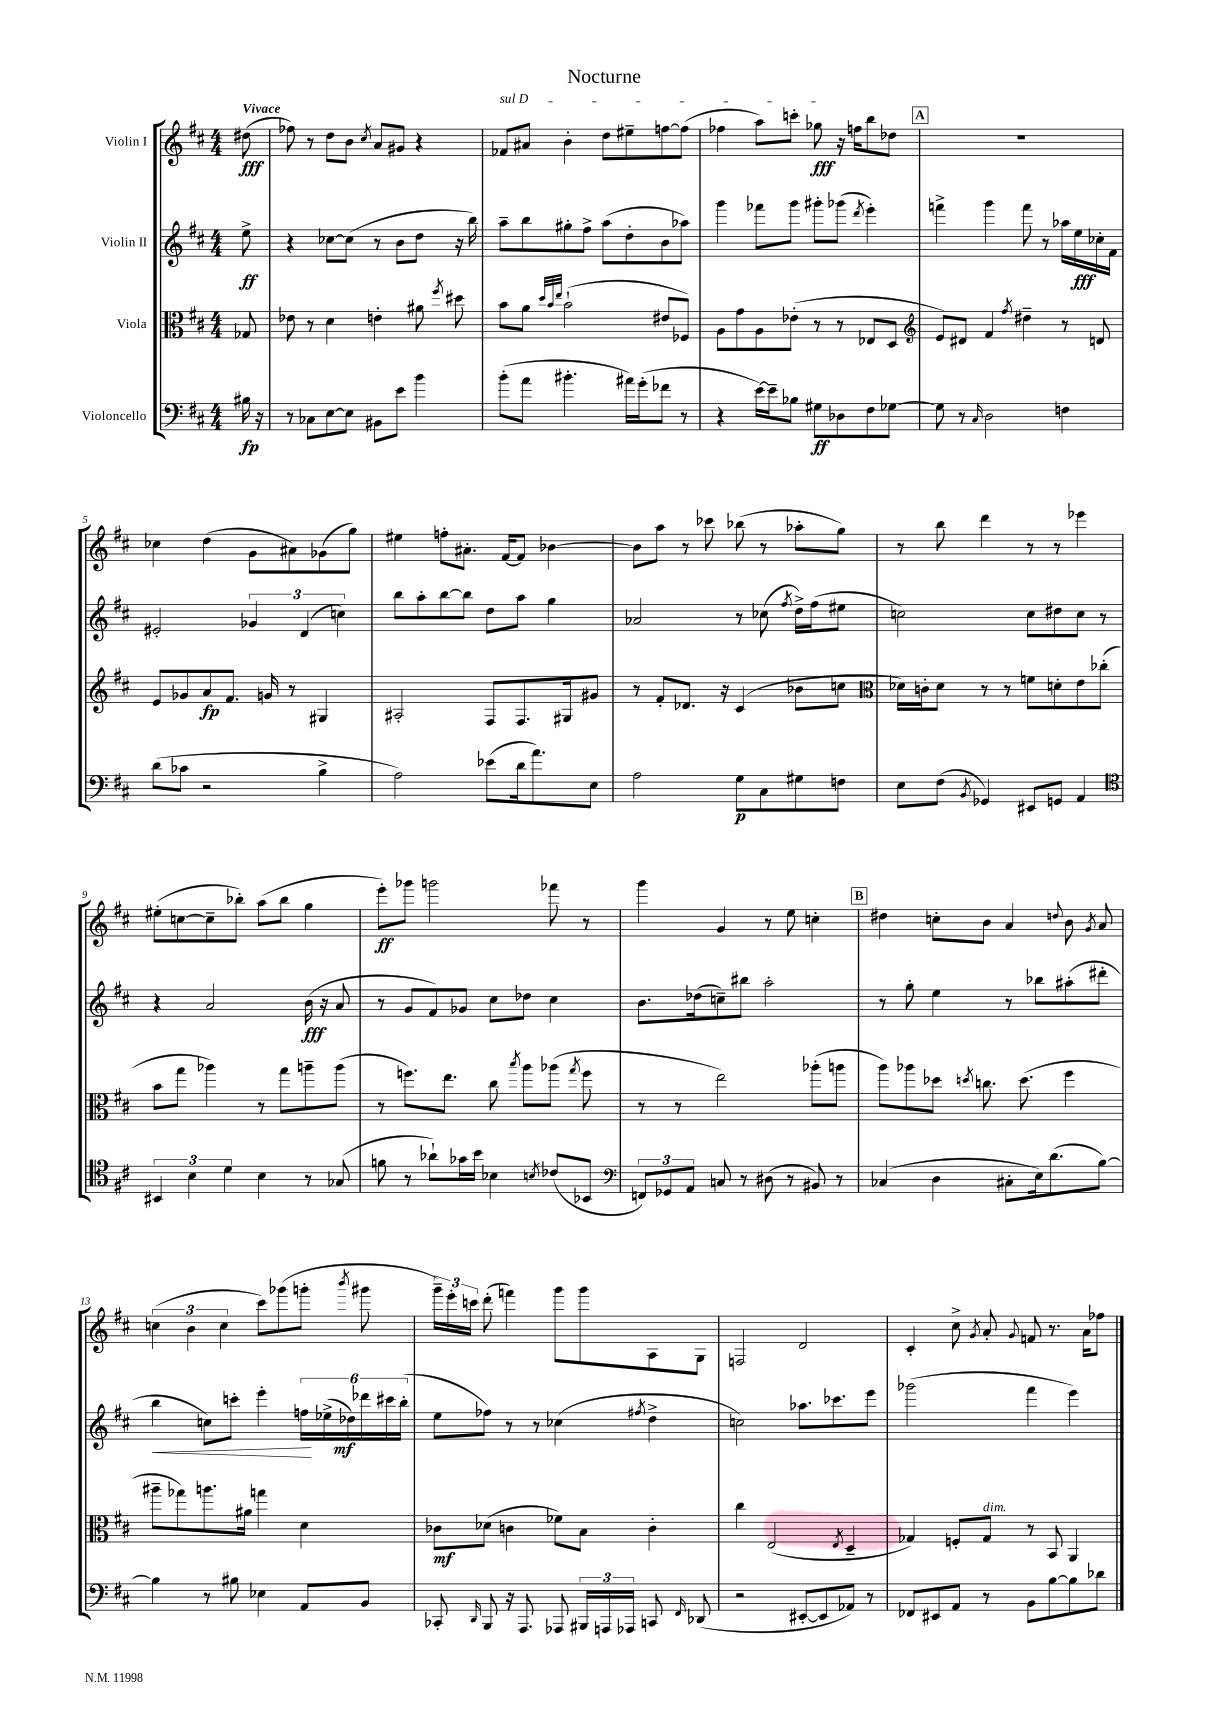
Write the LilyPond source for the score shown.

\header { title = "Nocturne" }
<<
\new StaffGroup <<
\new Staff = "s0" \with { instrumentName = "Violin I" } {
    \clef treble \key d \major \numericTimeSignature \time 4/4 \partial 8 \tempo "Vivace"
    \autoBeamOff dis''8\fff( |
    fes''8) r8 d''8[ b'8] \acciaccatura { cis''8 } a'8[ gis'8] r4 |
    \once \override TextSpanner.bound-details.left.text = \markup { \italic "sul D" } fes'8[\startTextSpan ais'8] b'4-. d''8[ eis''8-- f''8~ f''8]( |
    fes''4 a''8[) c'''8]-. ges''8\fff\stopTextSpan r16 f''16[ b''8 des''8] |
    \mark \markup { \box "A" } R1 |
    ces''4 d''4( g'8[ ais'8) ges'8( g''8]) |
    eis''4 f''8[-. ais'8.]-. fis'16[~ fis'8] bes'4~ |
    bes'8[ a''8] r8 ces'''8 bes''8( r8 aes''8[-. g''8]) |
    r8 b''8 d'''4 r8 r8 ees'''4 |
    eis''8[-.( c''8~ c''8-- bes''8]-.) a''8[( bes''8] g''4 |
    e'''8[-.\ff) ges'''8] g'''2 fes'''8 r8 |
    g'''4 g'4 r8 e''8 c''4-. |
    \mark \markup { \box "B" } dis''4 c''8[-. b'8] a'4 \appoggiatura { d''8 } b'8 \acciaccatura { g'8 } a'8 |
    \tuplet 3/2 { c''4( b'4 c''4 } cis'''8[) ges'''8( g'''8]-. \acciaccatura { b'''8 } gis'''8 |
    \tuplet 3/2 { g'''16[--) e'''16-. c'''16] } d'''8-.( f'''4) g'''8[ g'''8 a8 g8] |
    f2 d'2 |
    cis'4-. cis''8-> \acciaccatura { g'8 } a'8-. \appoggiatura { g'8 } f'8 r8. a'16[ fes''8] \bar "|." |
}
\new Staff = "s1" \with { instrumentName = "Violin II" } {
    \clef treble \key d \major \numericTimeSignature \time 4/4 \partial 8
    \autoBeamOff e''8->\ff |
    r4 ces''8[~ ces''8]( r8 b'8[ d''8] r16 b''16) |
    a''8[-- b''8 gis''8-. fis''8]-> a''8[( d''8-. b'8 aes''8]) |
    g'''4 fes'''8[ g'''8] gis'''8[-. ges'''8]( \acciaccatura { d'''8 } e'''4-.) |
    \mark \markup { \box "A" } f'''4-> g'''4 f'''8 r8 aes''16[ e''16\fff ces''16-. fis'16] |
    eis'2-. \tuplet 3/2 { ges'4 d'4( c''4) } |
    b''8[ a''8-. b''8~ b''8] d''8[ a''8] g''4 |
    aes'2 r8 ces''8( \acciaccatura { fis''8 } d''16[->) fis''16( eis''8] |
    c''2) c''8[ dis''8 c''8] r8 |
    r4 a'2 b'16\fff( r16 a'8 |
    r8 g'8[ fis'8) ges'8] cis''8[ des''8] cis''4 |
    b'8.[ des''16( c''8--) bis''8] a''2-. |
    \mark \markup { \box "B" } r8 g''8-. e''4 r8 bes''8[ ais''8-.( dis'''8]-. |
    b''4\< c''8[) c'''8]-. e'''4-. \tuplet 6/4 { f''16[\! ees''16->( des''16\mf) des'''16 cis'''16 b''16]-.( } |
    e''8[ fes''8]) r8 r8 ces''4( \acciaccatura { fis''8 } d''4-> |
    c''2) aes''8.[ ces'''8. e'''8] |
    ges'''2( fis'''4 e'''4) \bar "|." |
}
\new Staff = "s2" \with { instrumentName = "Viola" } {
    \clef alto \key d \major \numericTimeSignature \time 4/4 \partial 8
    \autoBeamOff ges8 |
    ees'8 r8 d'4 e'4-. ais'8 \acciaccatura { fis''8 } dis''8 |
    b'8[ a'8] \grace { d''32[ b'32 e''32] } b'2-!( eis'8[ fes8]) |
    a8[ g'8 a8 ees'8]-.( r8 r8 ees8[ d8] |
    \mark \markup { \box "A" } \clef treble e'8[) dis'8] fis'4 \acciaccatura { fis''8 } dis''4-- r8 d'8 |
    e'8[ ges'8 a'8\fp fis'8.] g'16 r8 gis4 |
    ais2-. fis8[ fis8. gis16 gis'8] |
    r8 fis'8[-. des'8.] r16 cis'4( bes'8[ c''8] |
    \clef alto des'16[) c'16-. des'8] r8 r8 f'8[ d'8-. e'8 ces''8]-.( |
    b'8[ g''8] aes''4) r8 g''8[ a''8-- a''8]( |
    r8 f''8.[) e''8.] cis''8 \acciaccatura { b''8 } a''8[ aes''8]( \acciaccatura { g''8 } f''8 |
    r8 r8 e''2) aes''8[-.( a''8] |
    \mark \markup { \box "B" } a''8[) aes''8 des''8] \acciaccatura { d''8 } c''8. d''8.( fis''4 |
    ais''8[-- ges''8) a''8. ais'16] g''4 d'4 |
    ces'8[\mf des'8]( c'4 fes'8[) b8] c'4-. |
    cis''4 e2( \acciaccatura { e8 } d4-- |
    ges4) f8[-. ges8]^\markup { \italic "dim." } r8 b,8 a,4 \bar "|." |
}
\new Staff = "s3" \with { instrumentName = "Violoncello" } {
    \clef bass \key d \major \numericTimeSignature \time 4/4 \partial 8
    \autoBeamOff bis16\fp r16 |
    r8 ces8[ e8~ e8] bis,8[ e'8] b'4 |
    b'8[-.( a'8] bis'4.-. ais'16[) g'16-.( fes'8] r8 |
    r4 e'16[~) e'16-- bes8] gis8[\ff des8 fis8 ges8]~ |
    \mark \markup { \box "A" } ges8 r8 \grace { cis16 } d2 f4 |
    d'8[( ces'8] r2 b4-> |
    a2) ees'8[( d'16 a'8.) e8] |
    a2 g8[\p cis8 gis8 f8] |
    e8[ fis8]( \acciaccatura { b,8 } ges,4) eis,8[ g,8] a,4 |
    \clef tenor \tuplet 3/2 { bis,4 b4 d'4 } b4 r8 ges8( |
    f'8 r8 aes'8[-!) ges'16 b'16] bes4 \acciaccatura { b8 } ces'8[( bes,8] |
    \clef bass \tuplet 3/2 { f,8[) ges,8 a,8] } c8 r8 dis8( r8 bis,8) r8 |
    \mark \markup { \box "B" } ces4( d4 cis8[-. e16) d'8.( b8]~) |
    b4 r8 bis8 ees4 a,8[ b,8] |
    ces,8-. \grace { d,16 } b,,8 r16 a,,8. aes,,8 \tuplet 3/2 { bis,,16[ a,,16 aes,,16] } c,8 \grace { fis,16 } des,8( |
    r2 eis,8[~-. eis,8 aes,8]) r8 |
    fes,8[ eis,8 a,8] r8 b,8[ b8~ b8 des'8] \bar "|." |
}
>>
>>
